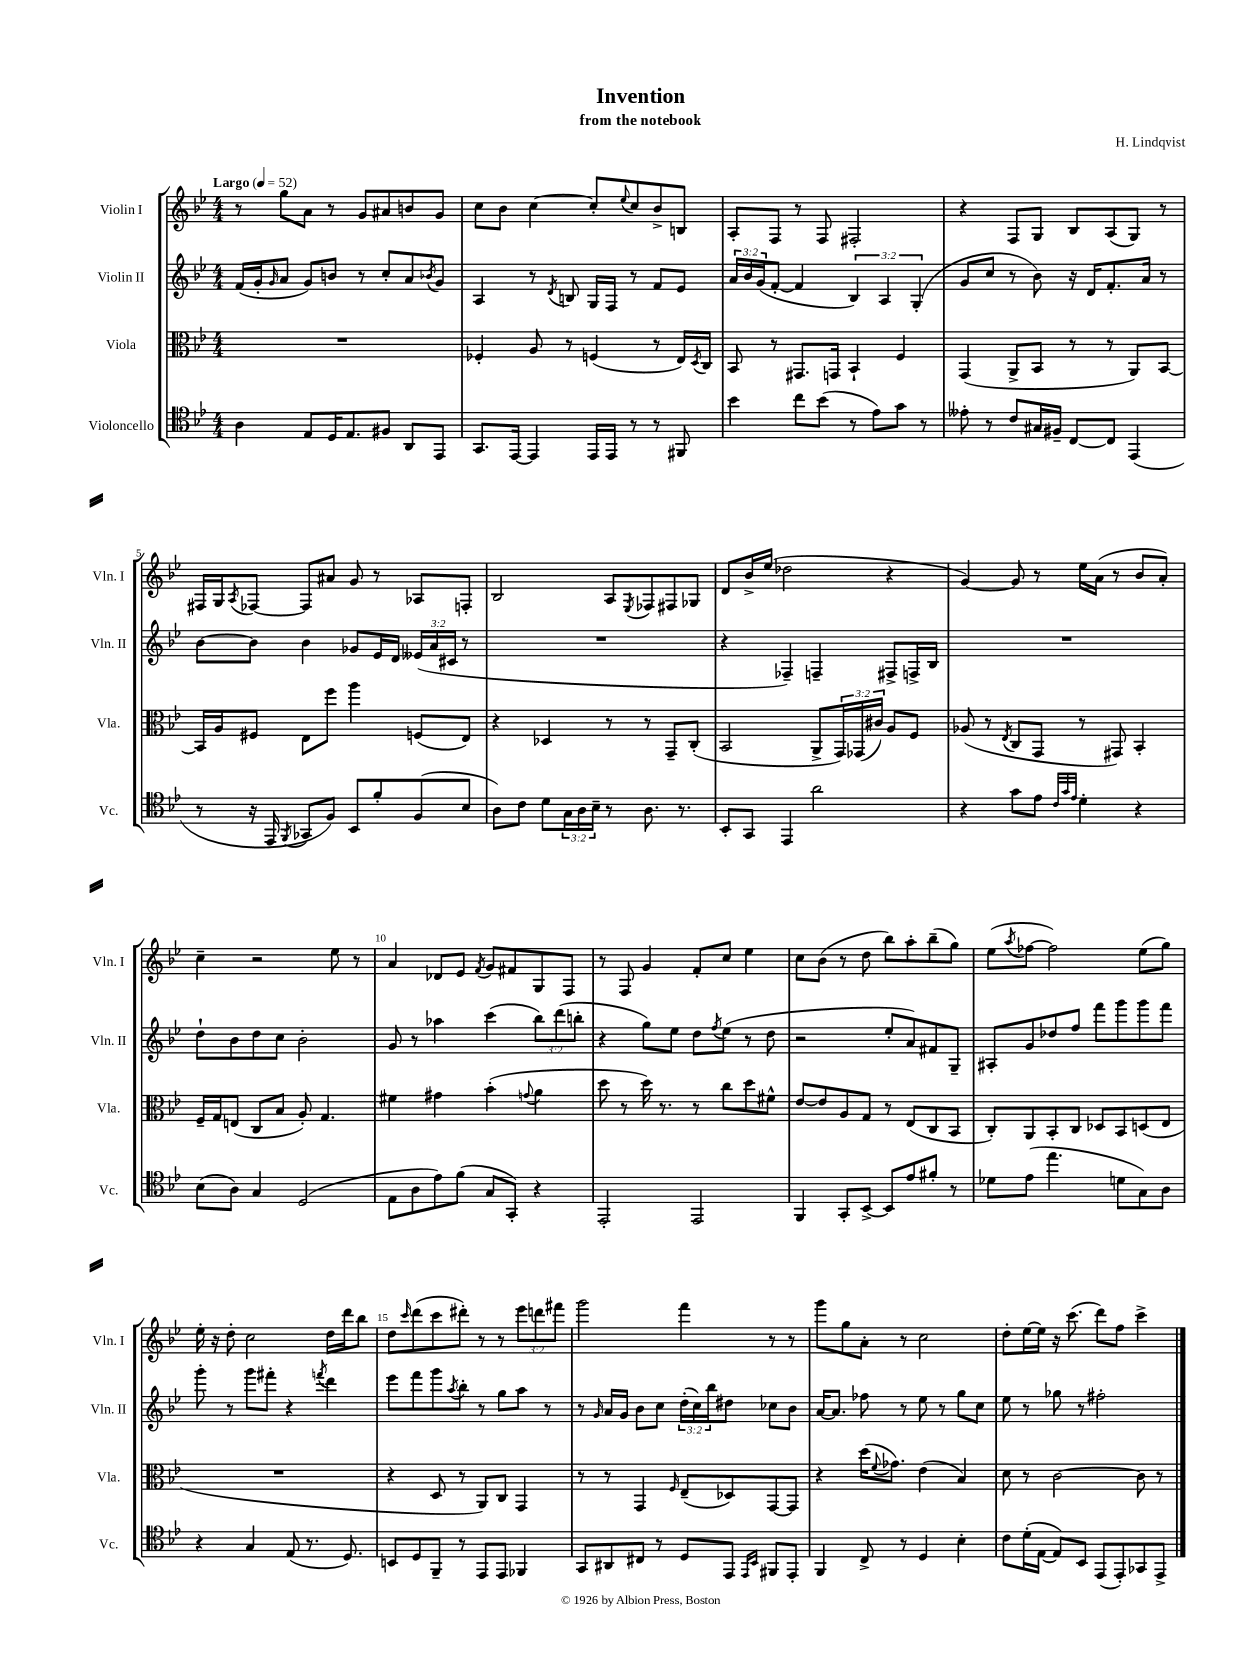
\header { title = "Invention" composer = "H. Lindqvist" subtitle = "from the notebook" }
<<
\new StaffGroup <<
\new Staff = "s0" \with { instrumentName = "Violin I" shortInstrumentName = "Vln. I" } {
    \clef treble \key bes \major \numericTimeSignature \time 4/4 \override Staff.TupletNumber.text = #tuplet-number::calc-fraction-text \tempo "Largo" 4 = 52
    r8 g''8 a'8 r8 g'8 ais'8 b'8 g'8 |
    c''8 bes'8 c''4~ c''8-. \appoggiatura { ees''8 } c''8 bes'8-> b8 |
    a8-. f8 r8 f8 fis2-. |
    r4 f8 g8 bes8 a8( g8) r8 |
    fis16 g16 \acciaccatura { a8 } fes8~ fes8 ais'8 g'8 r8 aes8 f8-. |
    bes2 a8 \acciaccatura { ees8 } fes8 fis8 ges8 |
    d'8 bes'16-> ees''16( des''2 r4 |
    g'4~) g'8 r8 ees''16 a'16( r8 bes'8 a'8-.) |
    c''4-- r2 ees''8 r8 |
    a'4 des'8 ees'8 \acciaccatura { f'8 } g'8 fis'8 g8 f8 |
    r8 f8 g'4 f'8-. c''8 ees''4 |
    c''8 bes'8( r8 d''8 bes''8) a''8-. bes''8--( g''8) |
    ees''8( \acciaccatura { a''8 } fes''8~ fes''2) ees''8( g''8) |
    ees''16-. r16 d''8-. c''2 d''16 d'''16 bes''8 |
    d''8 \grace { c'''16 } d'''8( c'''8 dis'''8-.) r8 r8 \tuplet 3/2 { ees'''8 d'''8 fis'''8 } |
    g'''2 f'''4 r8 r8 |
    g'''8 g''8 a'8-. r8 c''2 |
    d''8-. ees''16~ ees''16 r16 c'''8.( d'''8) f''8 c'''4-> \bar "|." |
}
\new Staff = "s1" \with { instrumentName = "Violin II" shortInstrumentName = "Vln. II" } {
    \clef treble \key bes \major \numericTimeSignature \time 4/4 \override Staff.TupletNumber.text = #tuplet-number::calc-fraction-text
    f'16( g'16-. \grace { g'16 } a'8 g'8) b'8 r8 c''8-. a'8 \acciaccatura { bes'8 } g'8 |
    a4 r8 \acciaccatura { d'8 } b8 g16 f16 r8 f'8 ees'8 |
    \tuplet 3/2 { a'16 bes'16 g'16( } f'8~-. f'4 \tuplet 3/2 { bes4) a4 g4-.( } |
    g'8 c''8 r8 bes'8) r16 d'16 f'8.-. a'16 r8 |
    bes'8~ bes'8 bes'4 ges'8 ees'16 d'16 \tuplet 3/2 { eeses'16( a'16 cis'16 } r8 |
    R1 |
    r4 fes4--) f4-- fis8-> f16-> bes16 |
    R1 |
    d''8-! bes'8 d''8 c''8 bes'2-. |
    g'8 r8 aes''4 c'''4( \tuplet 3/2 { bes''8) d'''8( b''8-. } |
    r4 g''8) ees''8 d''8 \acciaccatura { f''8 } ees''8( r8 d''8 |
    r2 ees''8-. a'8) fis'8 g8-- |
    ais8-. g'8 des''8 f''8 f'''8 g'''8 g'''8 f'''8 |
    g'''8-. r8 g'''8 fis'''8-. r4 \acciaccatura { f'''8 } d'''4 |
    ees'''8 f'''8 g'''8 \acciaccatura { a''8 } bes''8-. r8 g''8 a''8 r8 |
    r8 \grace { g'16 } a'16 g'16 bes'8 c''8 \tuplet 3/2 { d''16-.( c''16) bes''16 } dis''8 ces''8 bes'8 |
    a'16~ a'8. fes''8 r8 ees''8 r8 g''8 c''8 |
    ees''8 r8 ges''8 r8 fis''2-. \bar "|." |
}
\new Staff = "s2" \with { instrumentName = "Viola" shortInstrumentName = "Vla." } {
    \clef alto \key bes \major \numericTimeSignature \time 4/4 \override Staff.TupletNumber.text = #tuplet-number::calc-fraction-text
    R1 |
    fes4-. a8 r8 f4( r8 ees16) \acciaccatura { d8 } c16 |
    bes,8 r8 gis,8. g,16 bes,4-! f4 |
    g,4( a,8-> bes,8 r8 r8 a,8) bes,8~ |
    bes,16 a16 fis8 ees8 f''8 a''4 f8( ees8) |
    r4 des4 r8 r8 g,8-- c8-.( |
    bes,2 a,8-> \tuplet 3/2 { g,16) ges,16( cis'16) } a8 f8 |
    aes8( r8 \acciaccatura { ees8 } c8 g,8 r8 gis,8) bes,4-. |
    f16-- g16 e8( c8 bes8 a8-.) g4. |
    fis'4 gis'4 bes'4-.( \appoggiatura { g'8 } a'4 |
    d''8 r8 d''16) r8. r8 c''8 d''8 fis'8-^ |
    ees'8~ ees'8 a8 g8 r8 ees8( c8 bes,8 |
    c8-.) a,8 bes,8-. c8 des8 bes,8 d8( ees8 |
    R1 |
    r4 d8 r8 a,8) c8 g,4 |
    r8 r8 g,4 \grace { f16 } ees8--( des8) g,8~ g,8 |
    r4 d''16( \appoggiatura { f'8 } ges'8.) ees'4( bes4) |
    d'8 r8 c'2~ c'8 r8 \bar "|." |
}
\new Staff = "s3" \with { instrumentName = "Violoncello" shortInstrumentName = "Vc." } {
    \clef tenor \key bes \major \numericTimeSignature \time 4/4 \override Staff.TupletNumber.text = #tuplet-number::calc-fraction-text
    a4 ees8 d16 ees8. fis8 a,8 ees,8 |
    g,8. ees,16~ ees,4 ees,16 ees,16 r8 r8 fis,8 |
    bes'4 c''8 bes'8( r8 ees'8) g'8 r8 |
    eeses'8-. r8 c'8 gis16 fis16-- c8~ c8 ees,4( |
    r8 r16 ees,16 \acciaccatura { f,8 } ges,8 f8) bes,8 f'8-. f8( bes8 |
    a8) c'8 d'8 \tuplet 3/2 { g16 a16 bes16-- } r8 a8. r8. |
    bes,8-. g,8 ees,4 a'2 |
    r4 g'8 ees'8 \grace { c'32 g'32 ees'32 } d'4-. r4 |
    bes8( a8) g4 d2( |
    ees8 a8 ees'8) f'8( g8 g,8-.) r4 |
    ees,2-. ees,2 |
    f,4 g,8-. bes,8~-> bes,8 ees'8 fis'8-. r8 |
    des'8 ees'8( ees''4. d'8 g8) a8 |
    r4 g4 ees8( r8. d8.) |
    b,8 d8 f,8-- r8 ees,8 ees,8 fes,4 |
    g,8 ais,8 cis8 r8 d8 ees,8 \grace { ees,16 bes,16 } fis,8 ees,8-. |
    f,4 c8-> r8 d4 bes4-. |
    c'8 d'16-.( ees16~ ees8) bes,8 ees,8( ees,8-.) ges,8 ees,8-> \bar "|." |
}
>>
>>
\layout { \context { \Score \override BarNumber.break-visibility = ##(#f #t #t) barNumberVisibility = #(every-nth-bar-number-visible 5) } }
